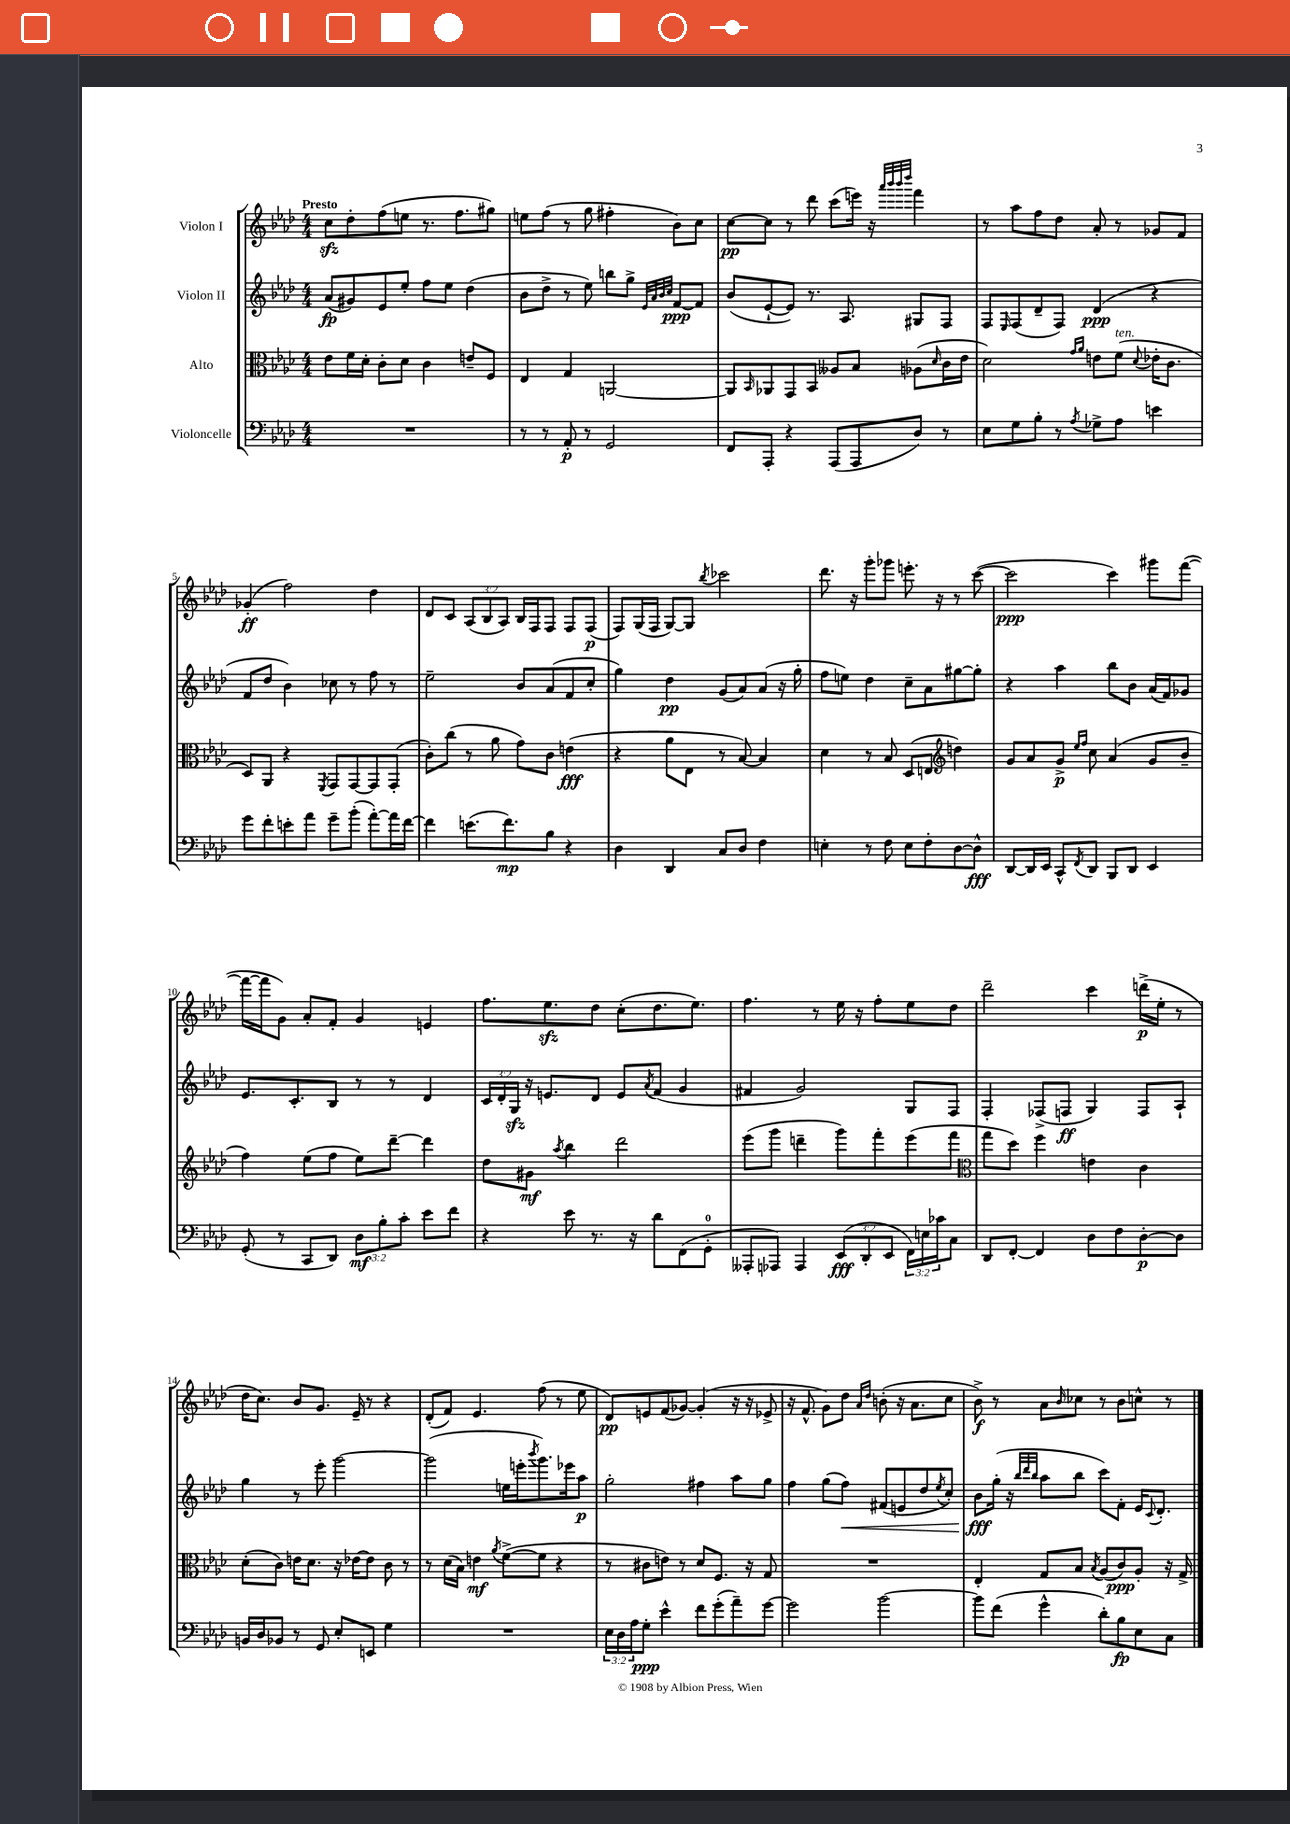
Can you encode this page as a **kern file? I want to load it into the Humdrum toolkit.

**kern	**dynam	**kern	**dynam	**kern	**dynam	**kern	**dynam
*part4	*part4	*part3	*part3	*part2	*part2	*part1	*part1
*staff4	*staff4	*staff3	*staff3	*staff2	*staff2	*staff1	*staff1
*I"Violoncelle	*	*I"Alto	*	*I"Violon II	*	*I"Violon I	*
*clefF4	*	*clefC3	*	*clefG2	*	*clefG2	*
*k[b-e-a-d-]	*	*k[b-e-a-d-]	*	*k[b-e-a-d-]	*	*k[b-e-a-d-]	*
*M4/4	*	*M4/4	*	*M4/4	*	*M4/4	*
=1	=1	=1	=1	=1	=1	=1	=1
!	!	!	!	!	!	!LO:TX:a:B:t=Presto	!
1r	.	8e-\L	.	(8a-/L	fp	8cczz\L	.
.	.	16f\L	.	8g#X/)	.	8dd-'\	.
.	.	16d-'\JJ	.	.	.	.	.
.	.	8c'\L	.	8e-/	.	(8ff\	.
.	.	8d-\J	.	8ee-'/J	.	8een\J	.
.	.	4c\	.	8ff\L	.	8.r	.
.	.	.	.	8ee-\J	.	.	.
.	.	.	.	.	.	8.ff\L	.
.	.	8en~/L	.	(4dd-\	.	.	.
.	.	8F/J	.	.	.	8gg#X\J)	.
=2	=2	=2	=2	=2	=2	=2	=2
8r	.	4E-/	.	8b-\L	.	8een\L	.
8r	.	.	.	8dd-^\J	.	(8ff\J	.
8AA-'/	p	4G/	.	8r	.	8r	.
8r	.	.	.	8ee-\)	.	8gg\	.
2GG/	.	[2AAn/	.	8bbn\L	.	4ff#X'\	.
.	.	.	.	8gg^\J	.	.	.
.	.	.	.	32qqe-/LLL	.	.	.
.	.	.	.	32qqa-/	.	.	.
.	.	.	.	32qqb-/	.	.	.
.	.	.	.	32qqcc/JJJ	.	.	.
.	.	.	.	[8f/L	ppp	8b-\L)	.
.	.	.	.	8f/J]	.	8cc\J	.
=3	=3	=3	=3	=3	=3	=3	=3
8FF/L	.	8AA/L]	.	(8b-/L	.	[8cc\L	pp
.	.	16qqBB-/	.	.	.	.	.
8AAA-'/J	.	8AA-X/	.	[8e-`/	.	8cc\J]	.
4r	.	8GG/	.	8e-/J])	.	8r	.
.	.	8BB-/J	.	8.r	.	8ddd-\	.
(8AAA-/L	.	8A--X/L	.	.	.	(8ccc\L	.
.	.	.	.	8.A-/	.	.	.
8AAA-/	.	8B-/J	.	.	.	16eeen\Jk)	.
.	.	.	.	.	.	16r	.
.	.	.	.	.	.	32qqaaa-/LLL	.
.	.	.	.	.	.	32qqbbb-/	.
.	.	.	.	.	.	32qqbbb-/	.
.	.	.	.	.	.	32qqdddd-/JJJ	.
8D-/J)	.	(8A-X\L	.	8G#X/L	.	4fff\	.
.	.	16qqd-/	.	.	.	.	.
8r	.	16c\L	.	8F/J	.	.	.
.	.	16e-\JJ	.	.	.	.	.
=4	=4	=4	=4	=4	=4	=4	=4
8E-\L	.	2d-\)	.	8F/L	.	8r	.
.	.	.	.	16qqE-/	.	.	.
8G\	.	.	.	(8F/	.	8aa-\L	.
8B-'\J	.	.	.	8d-~/	.	8ff\	.
8r	.	.	.	8F/J)	.	8dd-\J	.
.	.	16qqg/LL	.	.	.	.	.
8qA-/	.	16qqa-/JJ	.	.	.	.	.
8G-X^\L	.	8en\L	.	(4d-/	ppp	8a-'/	.
!	!	!LO:TX:a:i:t=ten.	!	!	!	!	!
8A-\J	.	(8f\J	.	.	.	8r	.
.	.	8qqd-/	.	.	.	.	.
4en\	.	16e-X'\KL	.	4r	.	8g-X/L	.
.	.	8.c\J	.	.	.	.	.
.	.	.	.	.	.	8f/J	.
!!LO:LB:g=z
=5	=5	=5	=5	=5	=5	=5	=5
8g\L	.	8D-/L)	.	8f/L	.	(4g-X'/	ff
8f'\	.	8AA-/J	.	8dd-/J	.	.	.
8en'\	.	4r	.	4b-\)	.	2ff\)	.
8a-\J	.	.	.	.	.	.	.
.	.	8qFF/	.	.	.	.	.
8g~\L	.	8GG/L	.	8cc-X\	.	.	.
(8b-'\J	.	[8GG/	.	8r	.	.	.
[8a-'\L)	.	8GG/]	.	8ff\	.	4dd-\	.
16a-\L]	.	(8GG'/J	.	8r	.	.	.
[16f\JJ	.	.	.	.	.	.	.
=6	=6	=6	=6	=6	=6	=6	=6
4f\]	.	8c'\L)	.	2ee-~\	.	8d-/L	.
.	.	(8cc\J	.	.	.	8c/J	.
(8.en\L	.	8r	.	.	.	(12A-/L	.
.	.	.	.	.	.	12B-/	.
.	.	8a-\	.	.	.	.	.
.	.	.	.	.	.	12A-/J)	.
8.f\)	mp	.	.	.	.	.	.
.	.	8g\L)	.	8b-/L	.	16B-/LL	.
.	.	.	.	.	.	16F/J	.
8B-\J	.	8c\J	.	(8a-/	.	8F/J	.
4r	.	(4en\	fff	8f/	.	8F/L	.
.	.	.	.	8cc'/J	.	(8F/J	p
=7	=7	=7	=7	=7	=7	=7	=7
4D-\	.	4r	.	4gg\)	.	8F/L)	.
.	.	.	.	.	.	(16G/L	.
.	.	.	.	.	.	16F/JJ	.
4DD-/	.	8a-\L	.	4dd-\	pp	[8G/L)	.
.	.	8E-\J	.	.	.	8G/J]	.
.	.	.	.	.	.	8qbb-/	.
8C/L	.	8r	.	(8g/L	.	2ccc-X\	.
8D-/J	.	[8B-/)	.	8a-/)	.	.	.
4F\	.	4B-/]	.	(8a-/J	.	.	.
.	.	.	.	16r	.	.	.
.	.	.	.	16gg'\	.	.	.
=8	=8	=8	=8	=8	=8	=8	=8
4En'\	.	4d-\	.	8ff\L	.	8.ddd-\	.
.	.	.	.	8een\J)	.	.	.
.	.	.	.	.	.	16r	.
8r	.	8r	.	4dd-\	.	8ggg'\L	.
8F\	.	8B-/	.	.	.	8ggg-X\J	.
8E\L	.	(8D-/L	.	8cc~\L	.	8.eeen'\	.
8F'\	.	8En/J	.	8a-\	.	.	.
.	.	.	.	.	.	16r	.
*	*	*clefG2	*	*	*	*	*
[8D-\	.	4ddn\)	.	[8gg#X\	.	8r	.
8D-^^\J]	fff	.	.	8gg#'\J]	.	([8ccc\	.
=9	=9	=9	=9	=9	=9	=9	=9
[8DD-/L	.	8g/L	.	4r	.	2ccc\]	ppp
16DD-/L]	.	8a-/	.	.	.	.	.
16EE-/JJ	.	.	.	.	.	.	.
8CC^^/L	.	8g^/J	p	4aa-\	.	.	.
.	.	16qqee-/LL	.	.	.	.	.
8qFF/	.	16qqff/JJ	.	.	.	.	.
8DD-/J	.	8cc\	.	.	.	.	.
8BBB-/L	.	(4a-/	.	8bb-\L	.	4ccc\)	.
8DD-/J	.	.	.	8b-\J	.	.	.
4EE-/	.	8g/L	.	(16a-/LL	.	8ggg#X\L	.
.	.	.	.	16f/J)	.	.	.
.	.	8b-~/J	.	8g-X/J	.	([8fff\J	.
!!LO:LB:g=z
=10	=10	=10	=10	=10	=10	=10	=10
(8GG'/	.	4ff\)	.	8.e-/L	.	16fff\LL_	.
.	.	.	.	.	.	16fff\J]	.
8r	.	.	.	.	.	8g\J)	.
.	.	.	.	8.c'/	.	.	.
8CC/L	.	(8ee-\L	.	.	.	8a-'/L	.
8DD-/J)	.	8ff\J	.	8B-/J	.	8f'/J	.
12D-\L	mf	8ee-\L)	.	8r	.	4g/	.
12B-'\	.	.	.	.	.	.	.
.	.	[8ddd-~\J	.	8r	.	.	.
12c'\J	.	.	.	.	.	.	.
8e-\L	.	4ddd-\]	.	4d-/	.	4en/	.
8f\J	.	.	.	.	.	.	.
=11	=11	=11	=11	=11	=11	=11	=11
4r	.	8dd-\L	.	24c/LL	.	8.ff\L	.
.	.	.	.	24d-'/	.	.	.
.	.	.	.	24Gzz/JJ	.	.	.
.	.	8g#X\J	mf	16r	.	.	.
.	.	.	.	8.en/L	.	8.ee-zz\	.
.	.	8qaa-/	.	.	.	.	.
8e-\	.	4bb-\	.	.	.	.	.
8.r	.	.	.	8d-/J	.	8dd-\J	.
.	.	2ddd-\	.	8e/L	.	(8cc'\L	.
16r	.	.	.	.	.	.	.
.	.	.	.	8qa-/	.	.	.
8d-\L	.	.	.	(8f/J	.	8.dd-\	.
(8FF\	.	.	.	4g/	.	.	.
.	.	.	.	.	.	8.ee-\J)	.
8GG'\J	.	.	.	.	.	.	.
=12	=12	=12	=12	=12	=12	=12	=12
8AAA--X'/L	.	(8eee-\L	.	4f#X/	.	4.ff\	.
8AAA-X/J)	.	8ggg\J	.	.	.	.	.
4AAA-/	.	4dddn~\	.	2g/)	.	.	.
.	.	.	.	.	.	8r	.
(12EE-/L	fff	8ggg\L)	.	.	.	16ee-\	.
.	.	.	.	.	.	16r	.
12DD-'/	.	.	.	.	.	.	.
.	.	8fff'\	.	.	.	8ff'\L	.
12EE-/J	.	.	.	.	.	.	.
24FF\LL)	.	(8eee-\	.	8G/L	.	8ee-\	.
24En\	.	.	.	.	.	.	.
24c-X\J	.	.	.	.	.	.	.
8C\J	.	8fff\J	.	8F/J	.	8dd-\J	.
=13	=13	=13	=13	=13	=13	=13	=13
*	*	*clefC3	*	*	*	*	*
8DD-/L	.	8gg\L	.	4F'/	.	2ddd-~\	.
[8FF'/J	.	8dd-\J)	.	.	.	.	.
4FF/]	.	4ff\	.	(8F-X^/L	.	.	.
.	.	.	.	8Fn/J	ff	.	.
8D-\L	.	4en\	.	4G/)	.	4ccc\	.
8F\	.	.	.	.	.	.	.
[8D-'\	p	4c\	.	8F/L	.	(16dddn^\LL	p
.	.	.	.	.	.	16ee-'\JJ	.
8D-\J]	.	.	.	8A-`/J	.	8r	.
!!LO:LB:g=z
=14	=14	=14	=14	=14	=14	=14	=14
16BBn/LL	.	(8d-'\L	.	4gg\	.	16dd-\KL	.
16D-/J	.	.	.	.	.	8.cc\J)	.
8BB-X/J	.	8c\J)	.	.	.	.	.
8r	.	16en\KL	.	8r	.	8b-/L	.
.	.	8.d-\J	.	.	.	.	.
8GG/	.	.	.	8eee-'\	.	8.g/J	.
8E-'/L	.	16r	.	[2ggg\	.	.	.
.	.	[16e-X\KL	.	.	.	16e-~/	.
8EEn/J	.	8e-\J]	.	.	.	8r	.
4G\	.	8c\	.	.	.	4r	.
.	.	8r	.	.	.	.	.
=15	=15	=15	=15	=15	=15	=15	=15
1r	.	8r	.	(2ggg\]	.	(8d-'/L	.
.	.	(16d-\LL	.	.	.	8f/J)	.
.	.	16B-\JJ)	.	.	.	.	.
.	.	4en\	mf	.	.	4.e-/	.
.	.	8qa-/	.	.	.	.	.
.	.	([8f^\L	.	16een\LL	.	.	.
.	.	.	.	16eeen'\J	.	.	.
.	.	.	.	8qbbb-/	.	.	.
.	.	8f\J]	.	8.ggg\)	.	(8ff\	.
.	.	4r	.	.	.	8r	.
.	.	.	.	16eee-X\k	.	.	.
.	.	.	.	8aa-\J	p	8ee-\	.
=16	=16	=16	=16	=16	=16	=16	=16
24E-\LL	.	8r	.	2gg'\	.	8d-/L)	pp
24D-\	.	.	.	.	.	.	.
24A-\J	.	.	.	.	.	.	.
8G'\J	ppp	8c#X\L	.	.	.	8en/	.
4e-^^\	.	8en\J)	.	.	.	(8f/	.
.	.	8r	.	.	.	[8g-X/J)	.
8f\L	.	8d-/L	.	4ff#X\	.	(4g-'/]	.
(8g'\	.	8.F/J	.	.	.	.	.
8a-~\)	.	.	.	8aa-\L	.	16r	.
.	.	16r	.	.	.	16r	.
[8g\J	.	8G/	.	8gg\J	.	8e-X^/	.
=17	=17	=17	=17	=17	=17	=17	=17
2g\]	.	1r	.	4ff\	.	16r	.
.	.	.	.	.	.	8.f^^/	.
.	.	.	.	(8gg\L	.	8g\L)	.
!	!	!	!	!	!LO:HP:b	!	!
.	.	.	.	8ff\J)	<	8dd-\J	.
.	.	.	.	.	.	16qqa-/LL	.
.	.	.	.	.	.	16qqdd-/JJ	.
[2b-\	.	.	.	(8f#X/L	.	(8bn'\	.
.	.	.	.	8en/	.	16r	.
.	.	.	.	.	.	8.a-\L	.
.	.	.	.	8dd-/	.	.	.
.	.	.	.	8qee-/	.	.	.
.	.	.	.	8cc'/J)	.	8cc\J	.
=18	=18	=18	=18	=18	=18	=18	=18
8b-\L]	.	4E-'/	.	8b-\L	fff	8b-^\)	f
(8f\J	.	.	.	(16gg'\Jk	[	8r	.
.	.	.	.	16r	.	.	.
.	.	.	.	32qqbb-/LLL	.	.	.
.	.	.	.	32qqddd-/	.	.	.
.	.	.	.	32qqbb-/JJJ	.	.	.
4g^^\	.	8G/L	.	8aa-\L	.	8a-\L	.
.	.	.	.	.	.	16qqb-/	.
.	.	8B-/J	.	8bb-\J	.	8cc-X\J	.
.	.	8qB-/	.	.	.	.	.
8d-'\L)	.	(8A-/L	.	8ccc\L)	.	8r	.
8B-\	fp	8c/)	ppp	8f'\J	.	8b-\L	.
8E-\	.	8A-'/J	.	16e-/KL	.	8ccn^^\J	.
.	.	.	.	8qqc/	.	.	.
.	.	.	.	8.d-'/J	.	.	.
8C\J	.	16r	.	.	.	8r	.
.	.	16G^/	.	.	.	.	.
==	==	==	==	==	==	==	==
*-	*-	*-	*-	*-	*-	*-	*-
